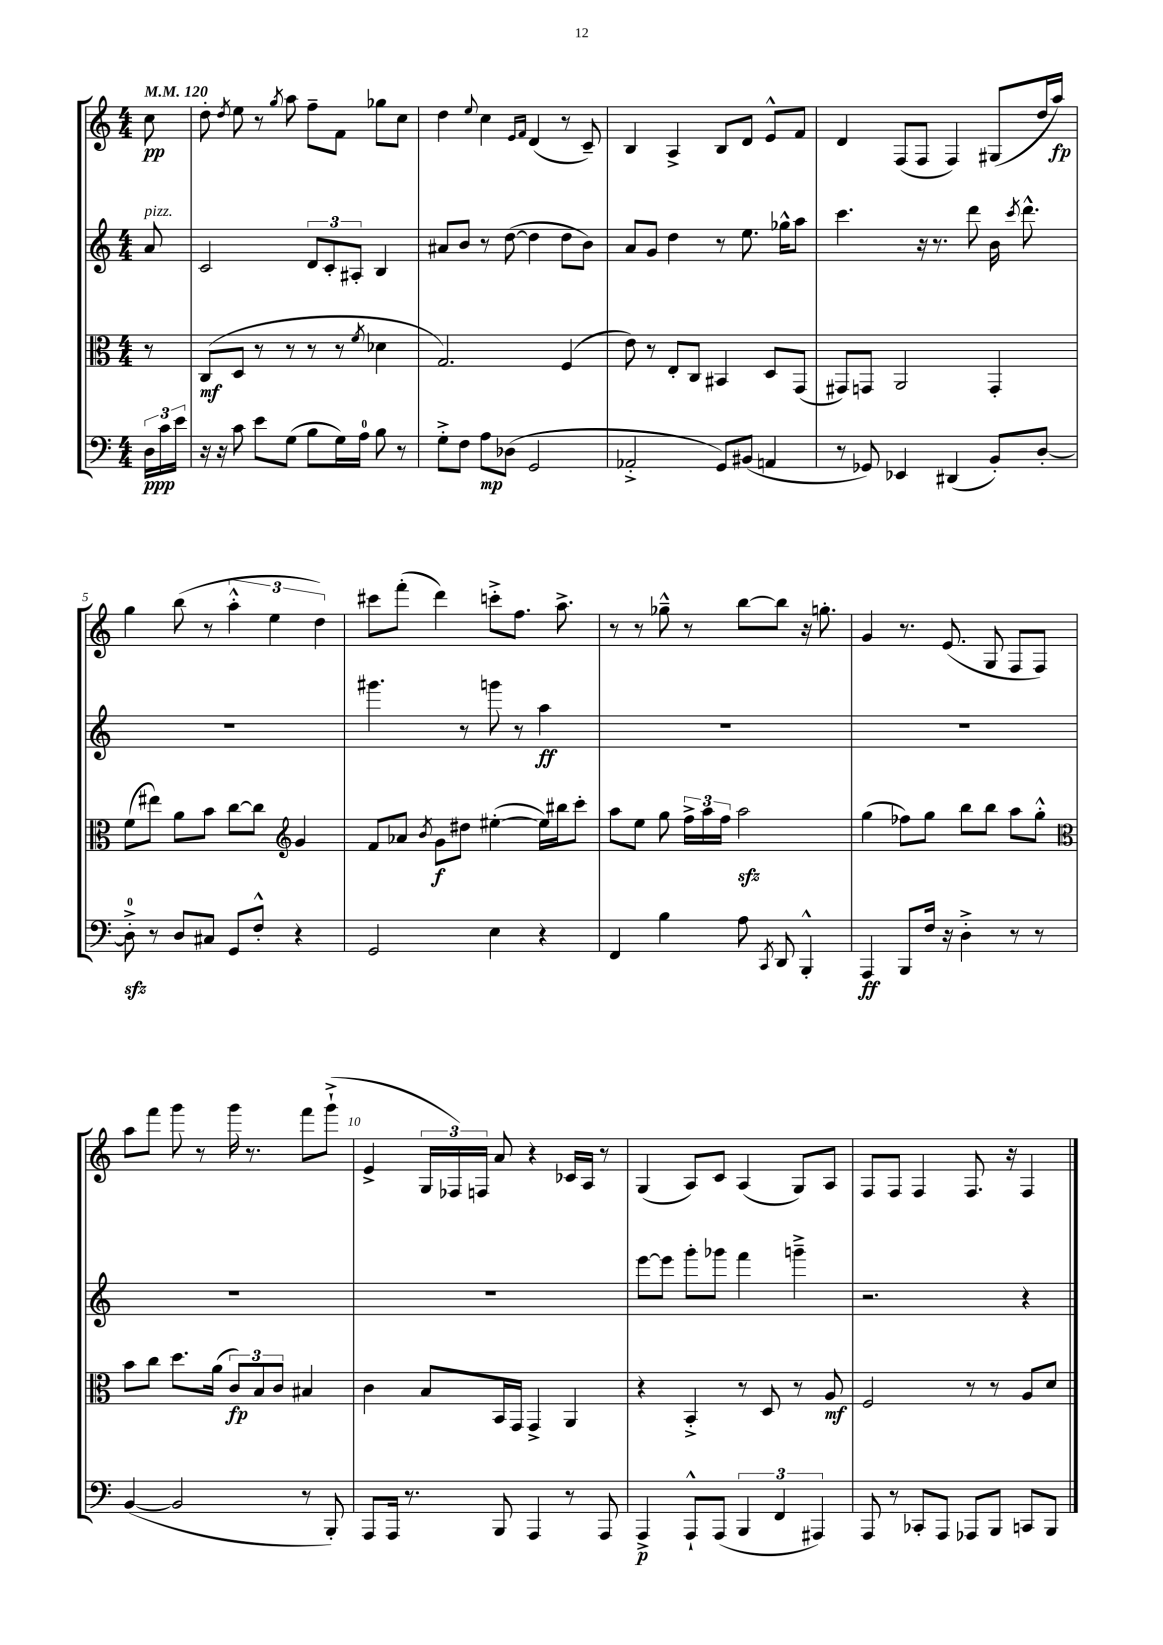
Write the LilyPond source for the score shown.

<<
\new StaffGroup <<
\new Staff = "s0" {
    \clef treble \key c \major \numericTimeSignature \time 4/4 \partial 8 \tempo 4 = 120
    \autoBeamOff c''8\pp |
    d''8-. \acciaccatura { d''8 } e''8 r8 \acciaccatura { g''8 } a''8 f''8[-- f'8] ges''8[ c''8] |
    d''4 \appoggiatura { e''8 } c''4 \grace { e'16[ f'16] } d'4( r8 c'8--) |
    b4 a4-> b8[ d'8] e'8[-^ f'8] |
    d'4 f8[( f8] f4) gis8[( d''16 a''16]\fp) |
    g''4 b''8( r8 \tuplet 3/2 { a''4-.-^ e''4 d''4) } |
    cis'''8[ f'''8]-.( d'''4) c'''8[-.-> f''8.] a''8.-> |
    r8 r8 ges''8---^ r8 b''8[~ b''8] r16 g''8.-. |
    g'4 r8. e'8.( g8 f8[ f8]) |
    a''8[ f'''8] g'''8 r8 g'''16 r8. f'''8[ g'''8]-!->( |
    e'4-> \tuplet 3/2 { g16[ fes16) f16] } a'8 r4 ces'16[ a16] r8 |
    g4( a8[) c'8] a4( g8[) a8] |
    f8[ f8] f4 f8. r16 f4 \bar "|." |
}
\new Staff = "s1" {
    \clef treble \key c \major \numericTimeSignature \time 4/4 \partial 8
    \autoBeamOff a'8^\markup { \italic "pizz." } |
    c'2 \tuplet 3/2 { d'8[ c'8-. ais8]-. } b4 |
    ais'8[ b'8] r8 d''8~( d''4 d''8[ b'8]) |
    a'8[ g'8] d''4 r8 e''8. ges''16[-^ a''8] |
    c'''4. r16 r8. d'''8 b'16 \acciaccatura { c'''8 } d'''8.-^ |
    R1 |
    gis'''4. r8 g'''8 r8 a''4\ff |
    R1 |
    R1 |
    R1 |
    R1 |
    e'''8[~ e'''8] g'''8[-. ges'''8] f'''4 g'''4---> |
    r2. r4 \bar "|." |
}
\new Staff = "s2" {
    \clef alto \key c \major \numericTimeSignature \time 4/4 \partial 8
    \autoBeamOff r8 |
    c8[\mf( d8] r8 r8 r8 r8 \acciaccatura { f'8 } des'4 |
    g2.) f4( |
    e'8) r8 e8[-. c8] bis,4 d8[ g,8]( |
    gis,8[) g,8] a,2 g,4-. |
    f'8[( eis''8]) a'8[ b'8] c''8[~ c''8] \clef treble g'4 |
    f'8[ aes'8] \acciaccatura { b'8 } g'8[\f dis''8] eis''4~-.( eis''16[) bis''16 c'''8]-. |
    a''8[ e''8] g''8 \tuplet 3/2 { f''16[-> a''16 f''16] } a''2\sfz |
    g''4( fes''8[) g''8] b''8[ b''8] a''8[ g''8]-.-^ |
    \clef alto b'8[ c''8] d''8.[ a'16]( \tuplet 3/2 { c'8[\fp) b8 c'8] } bis4 |
    c'4 b8[ b,16 g,16] g,4-> a,4 |
    r4 b,4-.-> r8 d8 r8 a8\mf |
    f2 r8 r8 a8[ d'8] \bar "|." |
}
\new Staff = "s3" {
    \clef bass \key c \major \numericTimeSignature \time 4/4 \partial 8
    \autoBeamOff \tuplet 3/2 { d16[\ppp c'16 e'16] } |
    r16 r16 c'8 e'8[ g8]( b8[ g16) a16]-0 b8 r8 |
    g8[-.-> f8] a8[\mp des8]( g,2 |
    aes,2-.-> g,8[) bis,8]( a,4 |
    r8 ges,8) ees,4 dis,4( b,8[-.) d8]~-. |
    d8-0-.->\sfz r8 d8[ cis8] g,8[ f8]-.-^ r4 |
    g,2 e4 r4 |
    f,4 b4 a8 \acciaccatura { c,8 } d,8 b,,4-.-^ |
    a,,4\ff b,,8[ f16] r16 d4-.-> r8 r8 |
    b,4~( b,2 r8 b,,8-.) |
    a,,8[ a,,16] r8. b,,8 a,,4 r8 a,,8 |
    a,,4->\p a,,8[-!-^ a,,8]( \tuplet 3/2 { b,,4 f,4 ais,,4) } |
    a,,8 r8 ces,8[-. a,,8] aes,,8[ b,,8] c,8[ b,,8] \bar "|." |
}
>>
>>
\layout { \context { \Score \override BarNumber.break-visibility = ##(#f #t #t) barNumberVisibility = #(every-nth-bar-number-visible 5) } }
